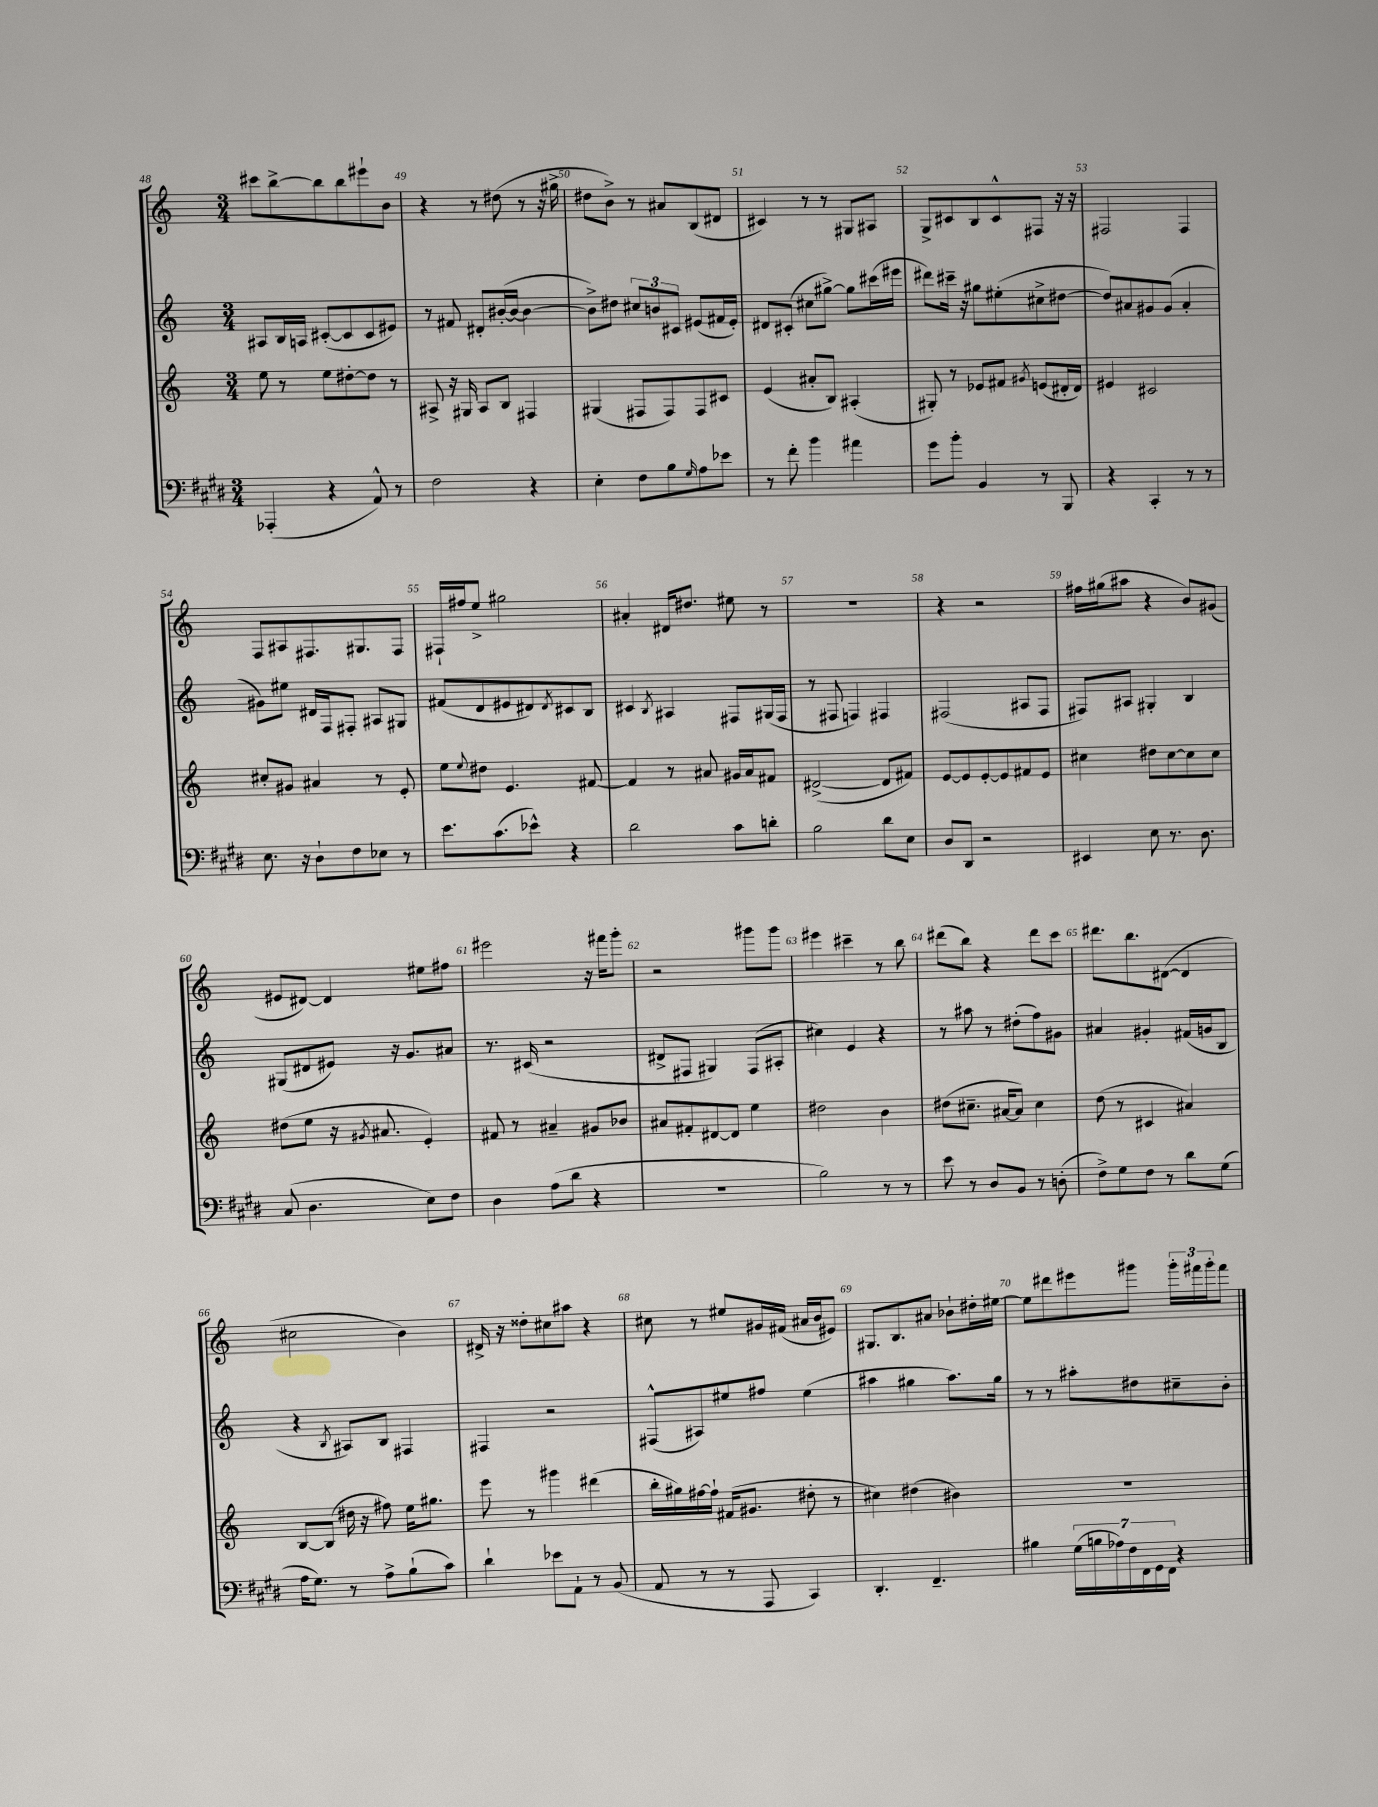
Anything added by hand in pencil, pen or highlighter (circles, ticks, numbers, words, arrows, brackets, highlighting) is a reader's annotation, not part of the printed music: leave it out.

**kern	**kern	**kern	**kern
*part4	*part3	*part2	*part1
*staff4	*staff3	*staff2	*staff1
*clefF4	*clefG2	*clefG2	*clefG2
*k[f#c#g#d#]	*k[]	*k[]	*k[]
*M3/4	*M3/4	*M3/4	*M3/4
=48	=48	=48	=48
(4AAA-X'/	8ee\	8A#X/L	8ccc#X\L
.	8r	16B/L	[8bb^\
.	.	16An/JJ	.
4r	8ee\L	([8c#X'/L	8bb\]
.	[8dd#X'\	8c#/]	8bb\
8AA^^/)	8dd#\J]	8c#/	8eee#X`\
8r	8r	8e#X/J)	8b\J
=49	=49	=49	=49
2F#\	8A#X^/	8r	4r
.	16r	8f#X/	.
.	16G#X/	.	.
.	8A#/L	8d#X'/L	8r
.	8B/J	([16b#X'/L	(8dd#X\
.	.	16b#/JJ_	.
4r	4F#X/	4b#\_	8r
.	.	.	16r
.	.	.	16gg#X^\
=50	=50	=50	=50
4E'\	(4G#X/	8b#^\L])	8dd#X\L
.	.	8dd#X\J	8b^\J)
8F#\L	8F#X/L	12cc#X/L	8r
.	.	12bn/	.
8B\	8F#/)	.	8a#X/L
.	.	12c#X/J	.
16qqG#/	.	.	.
8A\	8F#/	(8e#X/L	(8B/
8e-X\J	8c#X/J	16f#X/L	8d#X/J
.	.	16e#'/JJ)	.
=51	=51	=51	=51
8r	(4e/	8d#X/L	4c#X/)
8f#'\	.	(8c#X'/J	.
4b\	8a#X'/L	8cc#X\L	8r
.	8B/J)	[8gg#X^\J)	8r
4a#X\	(4A#X'/	8gg#\L]	8G#X/L
.	.	(16ccc#X\L	8A#X/J
.	.	16eee#X\JJ	.
=52	=52	=52	=52
8g#\L	8G#X'/)	8ddd#X\L)	8G^/L
8b'\J	8r	16ccc#X~\Jk	8c#X/
.	.	16r	.
4BB/	8e-X/L	8gg#X\L	8B/
.	8f#X/J	(8ee#X'\	8c#^^/
.	8qg#X/	.	.
8r	(8en/L	8cc#X^\	8F#X/J
8BBB/	16d#X'/L	[8dd#X\J	16r
.	16d#/JJ)	.	16r
=53	=53	=53	=53
4r	4e#X/	8dd#/L])	2F#X/
.	.	8a#X/	.
4CC#'/	2c#X/	8g#X/	.
.	.	(8g#/J	.
8r	.	4a#'/	4F#/
8r	.	.	.
!!LO:LB:g=z
=54	=54	=54	=54
8.E\	8cc#X'/L	8g#X\L)	8F/L
.	8g#X/J	8ee#X\J	8A#X/
16r	.	.	.
8D#`\L	4a#X/	16d#X/LL	8.F#X/
.	.	16F/J	.
8F#\	.	8F#X'/J	.
.	.	.	8.G#X/
8E-X\J	8r	8A#X/L	.
8r	8e'/	8G#X/J	8F#/J
=55	=55	=55	=55
8.e\L	8ee\L	(8f#X/L	16F#X`/LL
.	.	.	16ff#X/J
.	8qqee/	.	.
.	8dd#X\J	8d/	8ee^/J
(8.c#\	.	.	.
.	4.e/	8e#X/	2gg#X\
8e-X^^\J)	.	8d#X/)	.
.	.	8qd#/	.
4r	.	8c#X/	.
.	[8f#X/	8B/J	.
=56	=56	=56	=56
2d#\	4f#/]	4c#X/	4a#X'/
.	.	8qB/	.
.	8r	4A#X/	16d#X/KL
.	.	.	8.dd#X/J
.	8a#X/	.	.
8c#\L	16g#X/LL	8F#X/L	8ee#X\
.	16a#/J	.	.
8dn'\J	8f#X/J	(16G#X/L	8r
.	.	16F#/JJ	.
=57	=57	=57	=57
2B\	([2d#X^/	8r	2.r
.	.	8F#X/	.
.	.	4Fn/)	.
8d#\L	8d#/L]	4F#X/	.
8E\J	8f#X/J)	.	.
=58	=58	=58	=58
8D#/L	[8e/L	(2F#X/	4r
8DD#/J	8e/]	.	.
2r	[8e'/	.	2r
.	8e/]	.	.
.	8f#X/	8A#X/L	.
.	8e/J	8F#/J	.
=59	=59	=59	=59
4EE#X/	4cc#X\	8F#X/L)	16ff#X\LL
.	.	.	(16gg#X\J
.	.	8A#X/J	8aa#X\J
8E\	8dd#X\L	4G#X'/	4r
8.r	[8cc#\	.	.
.	8cc#\]	4B/	8b/L)
8.D#\	.	.	.
.	8cc#\J	.	(8g#X/J
!!LO:LB:g=z
=60	=60	=60	=60
(8C#/	(8dd#X\L	(8G#X/L	8e#X/L
4.D#\	8ee\J	8d#X/	[8d#X/J)
.	16r	8e#X/J)	4d#/]
.	8qg#X/	.	.
.	8.a#X/	.	.
.	.	16r	.
.	.	8.g/L	.
8E\L)	4e'/)	.	8ee#X\L
8F#\J	.	8a#X/J	8ff#X\J
=61	=61	=61	=61
4D#\	8f#X/	8.r	2eee#X\
.	8r	.	.
.	.	(16c#X/	.
(8A\L	4a#X~/	2r	.
8d#\J	.	.	.
4r	8g#X/L	.	16r
.	.	.	16fff#X\KL
.	8b-X/J	.	8ggg'\J
=62	=62	=62	=62
2.r	8a#X/L	8d#X^/L	2r
.	8f#X'/	8F#X/J	.
.	[8d#X/	4G#X/)	.
.	8d#/J]	.	.
.	4ee\	(8F#/L	8ggg#X\L
.	.	8A#X'/J	8ggg#\J
=63	=63	=63	=63
2B\)	2dd#X\	4cc#X\)	4eee#X\
.	.	4e/	4ccc#X~\
8r	4b\	4r	8r
8r	.	.	8bb\
=64	=64	=64	=64
8e\	(8dd#X\L	8r	(8ddd#X\L
8r	8.cc#X~\J	8aa#X\	8bb\J)
8D#/L	.	8r	4r
.	[16a#X/KL	.	.
8BB/J	8a#/J])	(8dd#X'\L	.
8r	4cc#\	8ff\)	8ddd#\L
(8Dn'\	.	8g#X\J	8ccc\J
=65	=65	=65	=65
8F#^\L)	(8dd\	4a#X/	8.ddd#X\L
8G#\	8r	.	.
.	.	.	8.bb\
8F#\J	4c#X/	4g#X'/	.
8r	.	.	([8d#X\J
8d#\L	4a#X/)	(16f#X/LL	4d#/]
.	.	16gn/J	.
(8G#\J	.	8B/J	.
!!LO:LB:g=z
=66	=66	=66	=66
16A\KL	[8B/L	4r	2cc#X\
8.G#\J)	.	.	.
.	(8B/J]	.	.
.	.	8qB/	.
8r	16dd#X\	8A#X/L)	.
.	16r	.	.
8A^\L	8ff#X\)	8B/J	.
(8B`\	16ee\KL	4F#X/	4b\)
.	8.gg#X\J	.	.
8c#\J)	.	.	.
=67	=67	=67	=67
4d#`\	8eee\	4F#X/	16d#X^/
.	.	.	16r
.	8r	.	8dd##X'\L
8e-X\L	4ggg#X\	2r	8cc#X\
8AA`\J	.	.	8aa#X\J
8r	(4ddd#X\	.	4r
(8BB/	.	.	.
=68	=68	=68	=68
8AA/	16bb'\LL	(8F#X^^/L	8cc#X\
.	16gg#X\)	.	.
8r	[16ff#X\	8A#X/)	8r
.	16ff#`\JJ]	.	.
8r	(16f#X/KL	8ee#X/	8ee#X/L
.	8.g#X/J	.	.
8AAA/	.	8ff#X/J	16g#X/L
.	.	.	(16f#X/JJ
4CC#/)	8dd#X'\	(4ee#\	16a#X/LL
.	.	.	16b/J
.	8r	.	8e#X/J)
=69	=69	=69	=69
4.DD#'/	4cc#X\)	4aa#X\	8.G#X/L
.	.	.	8.B/
.	(4dd#X\	4gg#X\	.
4.FF#~/	.	.	8a#X/J
.	4b#X\)	8.aa#\L)	8b-X`\L
.	.	.	16dd#X'\L
.	.	16gg#\Jk	[16ee#X\JJ
=70	=70	=70	=70
4B#X\	2.r	8r	8ee#\L]
.	.	8r	8ddd#X\
(28G#\LL	.	8aa#X'\L	8eee#X\
28Bn\	.	.	.
28A-X\)	.	.	.
28F#\	.	.	.
.	.	8dd#X\	8ggg#X\J
28FF#\	.	.	.
28GG#\	.	.	.
28FF#\JJ	.	.	.
4r	.	8cc#X~\	24ggg#'\LL
.	.	.	24fff#X\
.	.	.	24ggg#'\J
.	.	8b'\J	8fff#\J
==	==	==	==
*-	*-	*-	*-
